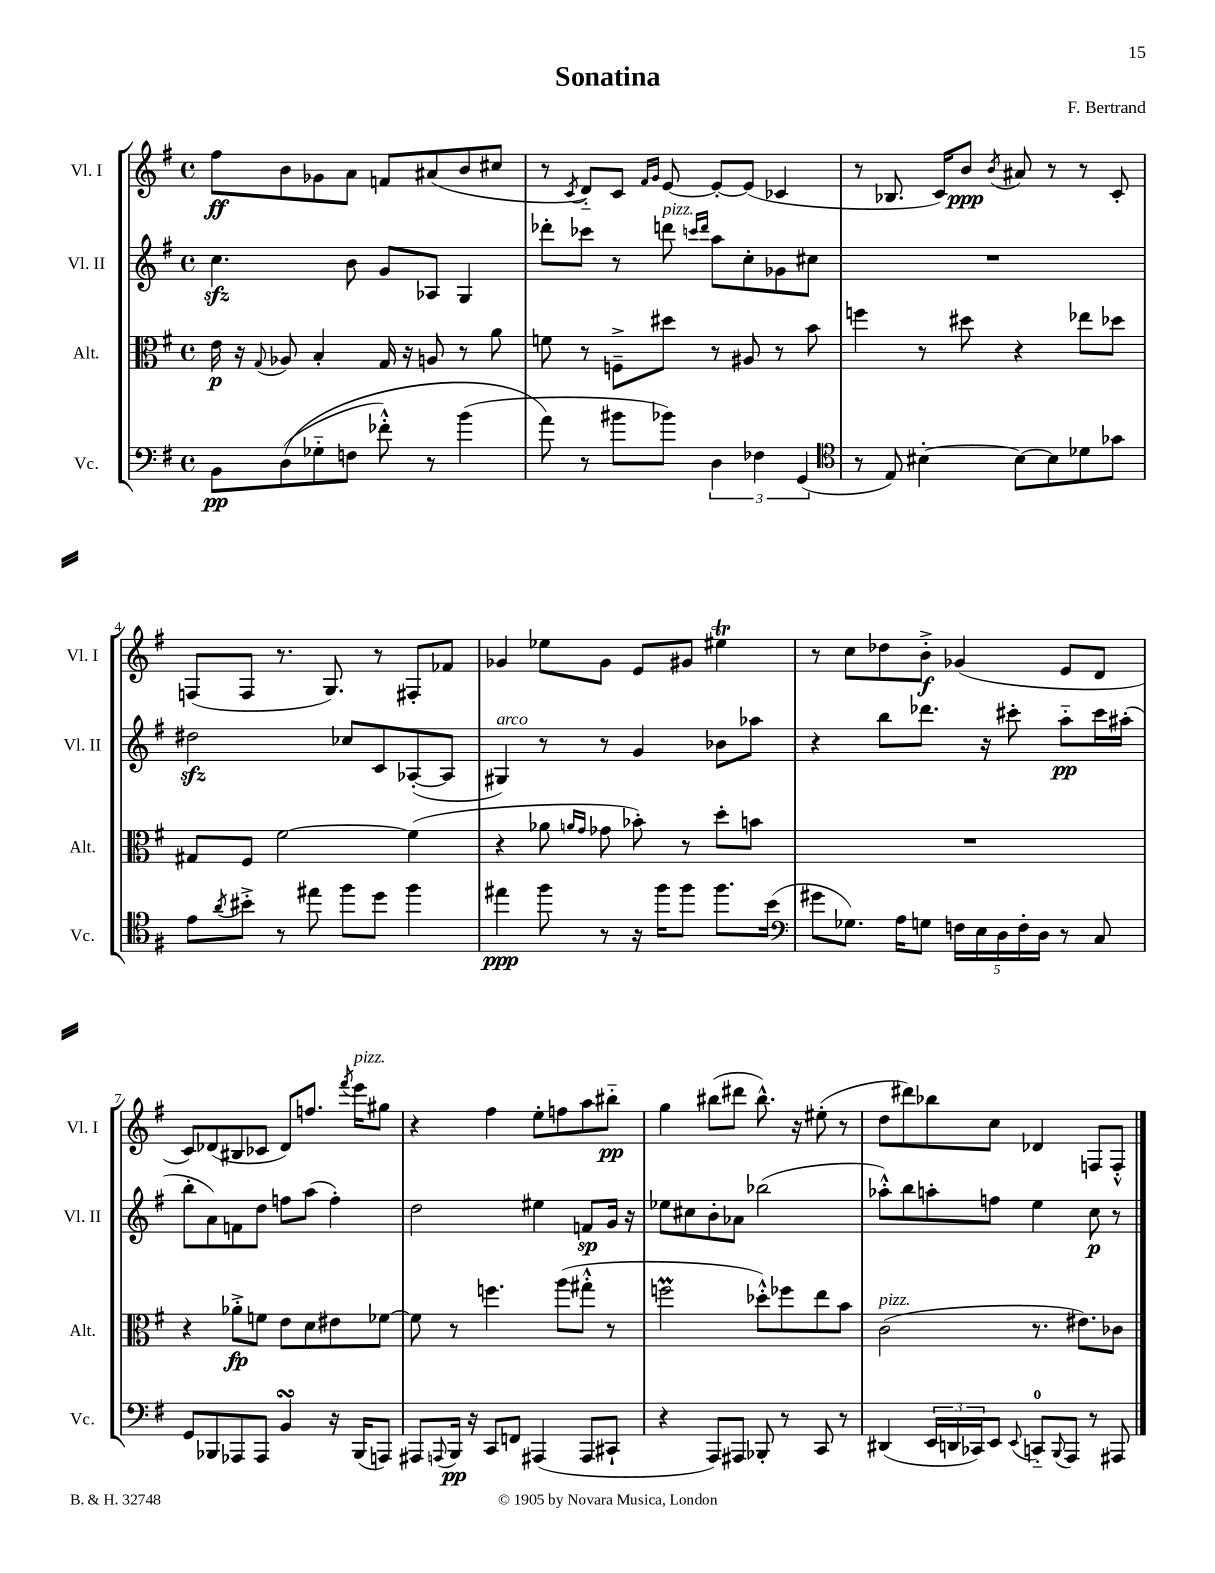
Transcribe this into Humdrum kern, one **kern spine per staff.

**kern	**dynam	**kern	**dynam	**kern	**dynam	**kern	**dynam
*part4	*part4	*part3	*part3	*part2	*part2	*part1	*part1
*staff4	*staff4	*staff3	*staff3	*staff2	*staff2	*staff1	*staff1
*I"Vc.	*	*I"Alt.	*	*I"Vl. II	*	*I"Vl. I	*
*I'Vc.	*	*I'Alt.	*	*I'Vl. II	*	*I'Vl. I	*
*clefF4	*	*clefC3	*	*clefG2	*	*clefG2	*
*k[f#]	*	*k[f#]	*	*k[f#]	*	*k[f#]	*
*M4/4	*	*M4/4	*	*M4/4	*	*M4/4	*
*met(c)	*	*met(c)	*	*met(c)	*	*met(c)	*
=1	=1	=1	=1	=1	=1	=1	=1
8BB\L	pp	16e\	p	4.cczz\	.	8ff#\L	ff
.	.	16r	.	.	.	.	.
.	.	8qqG/	.	.	.	.	.
((8D\	.	8A-X/	.	.	.	8b\	.
8G-X\	.	4B'/	.	.	.	8g-X\	.
8Fn\J	.	.	.	8b\	.	8a\J	.
8f-X'^^\)	.	16G/	.	8g/L	.	8fn/L	.
.	.	16r	.	.	.	.	.
8r	.	8An/	.	8A-X/J	.	(8a#X/	.
(4b\	.	8r	.	4G/	.	8b/	.
.	.	8a\	.	.	.	8cc#X/J	.
=2	=2	=2	=2	=2	=2	=2	=2
8a\)	.	8fn\	.	8ddd-X'\L	.	8r	.
.	.	.	.	.	.	8qc/	.
8r	.	8r	.	8ccc-X\J	.	8d/L)	.
8b#X\L	.	8Fn~^\L	.	8r	.	8c/J	.
.	.	.	.	.	.	16qqf#/LL	.
.	.	.	.	.	.	16qqg/JJ	.
!	!	!	!	!LO:TX:a:i:t=pizz.	!	!	!
8b-X\J)	.	8dd#X\J	.	8dddn\	.	[8e/	.
.	.	.	.	16qqcccn/LL	.	.	.
.	.	.	.	16qqddd/JJ	.	.	.
6D\	.	8r	.	8aa\L	.	8e'/L_	.
.	.	8A#X/	.	8cc'\	.	(8e/J]	.
6F-X\	.	.	.	.	.	.	.
.	.	8r	.	8g-X\	.	4c-X/	.
(6GG/	.	.	.	.	.	.	.
.	.	8b\	.	8cc#X\J	.	.	.
=3	=3	=3	=3	=3	=3	=3	=3
*clefC4	*	*	*	*	*	*	*
8r	.	4ffn\	.	1r	.	8r	.
8E/)	.	.	.	.	.	8.B-X/	.
[4B#X'\	.	8r	.	.	.	.	.
.	.	.	.	.	.	16c/KL)	.
.	.	8dd#X\	.	.	.	8b/J	ppp
.	.	.	.	.	.	8qb/	.
8B#\L_	.	4r	.	.	.	8a#X/	.
8B#\]	.	.	.	.	.	8r	.
8d-X\	.	8ee-X\L	.	.	.	8r	.
8g-X\J	.	8dd-X\J	.	.	.	8c'/	.
!!LO:LB:g=z
=4	=4	=4	=4	=4	=4	=4	=4
8e\L	.	8G#X/L	.	2dd#Xzz\	.	(8Fn/L	.
8qa/	.	.	.	.	.	.	.
8b#X'^\J	.	8F#/J	.	.	.	8F/J	.
8r	.	[2f#\	.	.	.	8.r	.
8ee#X\	.	.	.	.	.	.	.
.	.	.	.	.	.	8.G/)	.
8ff#\L	.	.	.	8cc-X/L	.	.	.
8dd\J	.	.	.	8c/	.	8r	.
4ff#\	.	(4f#\]	.	([8A-X'/	.	8F#X'/L	.
.	.	.	.	8A-/J]	.	8f-X/J	.
=5	=5	=5	=5	=5	=5	=5	=5
!	!	!	!	!LO:TX:a:i:t=arco	!	!	!
4ee#X\	ppp	4r	.	4G#X/)	.	4g-X/	.
8ff#\	.	8a-X\	.	8r	.	8ee-X\L	.
.	.	16qqan/LL	.	.	.	.	.
.	.	16qqg/JJ	.	.	.	.	.
8r	.	8g-X\	.	8r	.	8g-\J	.
16r	.	8b-X'\)	.	4g/	.	8e/L	.
16ff#\KL	.	.	.	.	.	.	.
8ff#\J	.	8r	.	.	.	8g#X/J	.
8.ff#\L	.	8dd'\L	.	8b-X\L	.	4ee#Xt\	.
.	.	8bn\J	.	8aa-X\J	.	.	.
(16b\Jk	.	.	.	.	.	.	.
=6	=6	=6	=6	=6	=6	=6	=6
*clefF4	*	*	*	*	*	*	*
8g#X\L	.	1r	.	4r	.	8r	.
8.G-X\J)	.	.	.	.	.	8cc\L	.
.	.	.	.	8bb\L	.	8dd-X\	.
16A\KL	.	.	.	.	.	.	.
8Gn\J	.	.	.	8.ddd-X\J	.	8b'^\J	f
20Fn\LL	.	.	.	.	.	(4g-X/	.
20E\	.	.	.	.	.	.	.
.	.	.	.	16r	.	.	.
20D\	.	.	.	.	.	.	.
.	.	.	.	8ccc#X'\	.	.	.
20F'\	.	.	.	.	.	.	.
20D\JJ	.	.	.	.	.	.	.
8r	.	.	.	8aa\L	pp	8e/L	.
8C/	.	.	.	16ccc#\L	.	8d/J	.
.	.	.	.	(16aa#X'\JJ	.	.	.
!!LO:LB:g=z
=7	=7	=7	=7	=7	=7	=7	=7
8GG/L	.	4r	.	8bb'\L	.	8c/L)	.
8BBB-X/	.	.	.	8a\)	.	(8d-X/	.
8AAA-X/	.	8a-X'^\L	fp	8fn\	.	8B#X/	.
8AAA-/J	.	8fn\J	.	8dd\J	.	8c-X/J	.
4BBsSsS/	.	8e\L	.	8ffn\L	.	8d-/L)	.
.	.	8d\	.	(8aa\J	.	8.ffn/J	.
16r	.	8e#X\	.	4ff'\)	.	.	.
.	.	.	.	.	.	8qfff#/	.
!	!	!	!	!	!	!LO:TX:a:i:t=pizz.	!
(16BBB-/KL	.	.	.	.	.	16eee\KL	.
8AAAn/J)	.	[8f-X\J	.	.	.	8gg#X\J	.
=8	=8	=8	=8	=8	=8	=8	=8
8AAA#X/L	.	8f-\]	.	2dd\	.	4r	.
8qqAAAn/	.	.	.	.	.	.	.
16BBB/Jk	pp	8r	.	.	.	.	.
16r	.	.	.	.	.	.	.
8CC/L	.	4.ffn\	.	.	.	4ff#\	.
8FFn/J	.	.	.	.	.	.	.
(4AAA#X/	.	.	.	4ee#X\	.	8ee'\L	.
.	.	(8aa\L	.	.	.	8ffn\	.
8AAA#/L	.	8gg#X'^^\J	.	8fn/L	sp	8aa\	.
8CC#X`/J	.	8r	.	16g/Jk	.	8bb#X\J	pp
.	.	.	.	16r	.	.	.
=9	=9	=9	=9	=9	=9	=9	=9
4r	.	2ffnM\	.	8ee-X\L	.	4gg\	.
.	.	.	.	8cc#X\	.	.	.
8AAA/L)	.	.	.	8b'\	.	(8bb#X\L	.
8AAA#X/J	.	.	.	8a-X\J	.	8ddd#X\J	.
8BBB-X'/	.	8dd-X'^^\L)	.	(2bb-X\	.	8.bb#^^\)	.
8r	.	8ff-X\	.	.	.	.	.
.	.	.	.	.	.	16r	.
8CC/	.	8ee\	.	.	.	(8ee#X'\	.
8r	.	8b\J	.	.	.	8r	.
=10	=10	=10	=10	=10	=10	=10	=10
!	!	!LO:TX:a:i:t=pizz.	!	!	!	!	!
(4DD#X/	.	(2c\	.	8aa-X'^^\L)	.	8dd\L	.
.	.	.	.	8bb\	.	8ddd#X\)	.
24EE/LL	.	.	.	8aan'\	.	8bb-X\	.
24DDn/	.	.	.	.	.	.	.
24CC-X/J)	.	.	.	.	.	.	.
8EE/J	.	.	.	8ffn\J	.	8cc\J	.
8qqEE/	.	.	.	.	.	.	.
8CCn/L	.	8.r	.	4ee\	.	4d-X/	.
8qqBBB/	.	.	.	.	.	.	.
8AAA/J	.	.	.	.	.	.	.
.	.	8.e#X\L)	.	.	.	.	.
8r	.	.	.	8cc\	p	8Fn/L	.
8AAA#X/	.	8c-X\J	.	8r	.	8F'^^/J	.
==	==	==	==	==	==	==	==
*-	*-	*-	*-	*-	*-	*-	*-
